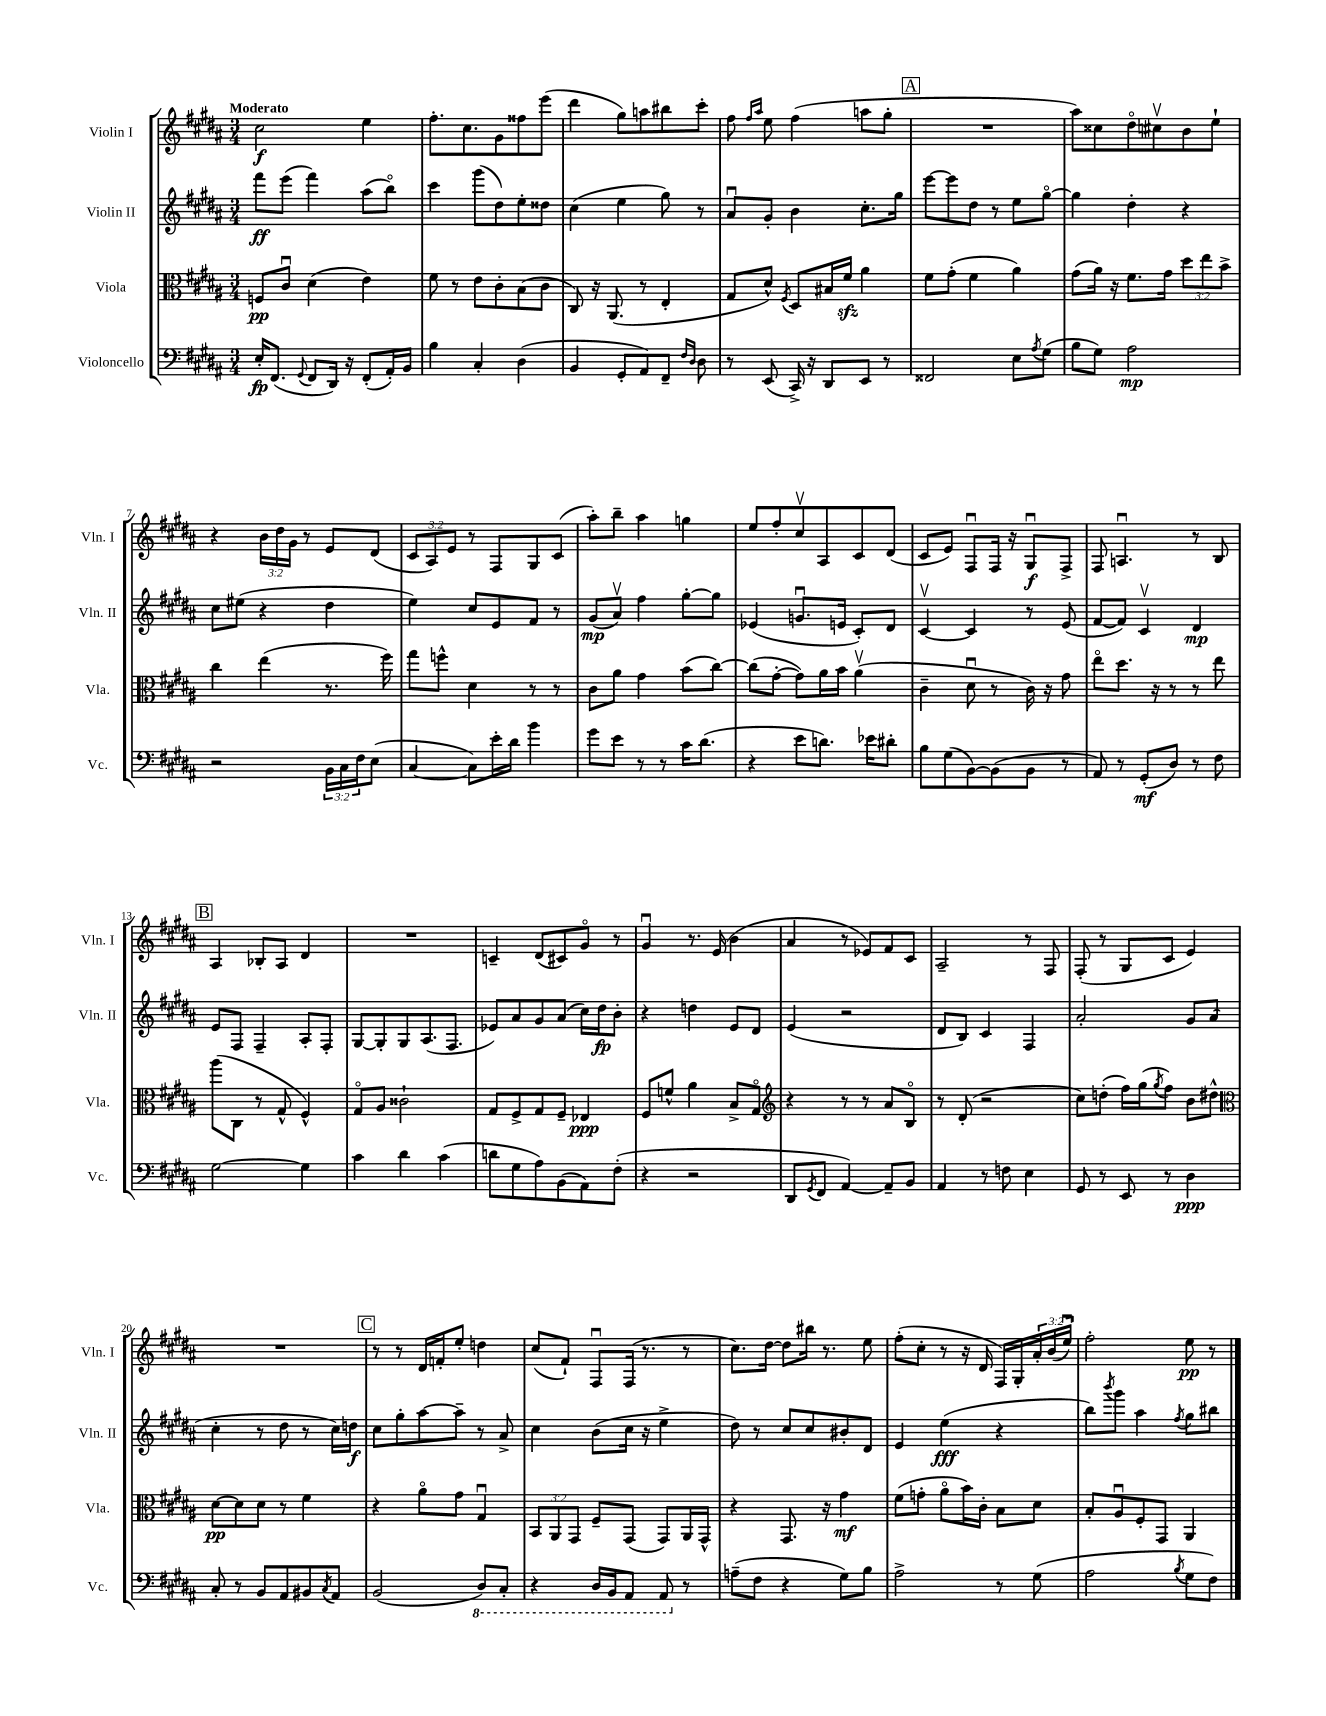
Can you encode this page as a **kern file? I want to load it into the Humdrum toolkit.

**kern	**dynam	**kern	**dynam	**kern	**dynam	**kern	**dynam
*part4	*part4	*part3	*part3	*part2	*part2	*part1	*part1
*staff4	*staff4	*staff3	*staff3	*staff2	*staff2	*staff1	*staff1
*I"Violoncello	*	*I"Viola	*	*I"Violin II	*	*I"Violin I	*
*I'Vc.	*	*I'Vla.	*	*I'Vln. II	*	*I'Vln. I	*
*clefF4	*	*clefC3	*	*clefG2	*	*clefG2	*
*k[f#c#g#d#a#]	*	*k[f#c#g#d#a#]	*	*k[f#c#g#d#a#]	*	*k[f#c#g#d#a#]	*
*M3/4	*	*M3/4	*	*M3/4	*	*M3/4	*
=1	=1	=1	=1	=1	=1	=1	=1
!	!	!	!	!	!	!LO:TX:a:B:t=Moderato	!
16E'/KL	fp	8Fn/L	pp	8fff#\L	ff	2cc#\	f
(8.FF#/J	.	.	.	.	.	.	.
.	.	8c#u/J	.	(8eee\J	.	.	.
8qqGG#/	.	.	.	.	.	.	.
8FF#/L	.	(4d#\	.	4fff#\)	.	.	.
16DD#/Jk)	.	.	.	.	.	.	.
16r	.	.	.	.	.	.	.
(8FF#'/L	.	4e\)	.	(8aa#\L	.	4ee\	.
16AA#'/L)	.	.	.	8bb\J)	.	.	.
16BB/JJ	.	.	.	.	.	.	.
=2	=2	=2	=2	=2	=2	=2	=2
4B\	.	8f#\	.	4ccc#\	.	8.ff#'\L	.
.	.	8r	.	.	.	.	.
.	.	.	.	.	.	8.cc#\	.
4C#'/	.	8e\L	.	(8ggg#\L	.	.	.
.	.	8c#'\	.	8dd#\)	.	8g#\	.
(4D#\	.	(8B\	.	8ee'\	.	8ff##X\	.
.	.	8c#\J	.	8dd##X\J	.	(8eee\J	.
=3	=3	=3	=3	=3	=3	=3	=3
4BB/	.	8C#/)	.	(4cc#\	.	4ddd#\	.
.	.	16r	.	.	.	.	.
.	.	(8.AA#/	.	.	.	.	.
8GG#'/L	.	.	.	4ee\	.	8gg#\L)	.
8AA#/)	.	8r	.	.	.	8aan\	.
8FF#~/J	.	4E'/	.	8gg#\)	.	8bb#X\	.
16qqF#/LL	.	.	.	.	.	.	.
16qqD#/JJ	.	.	.	.	.	.	.
8D#\	.	.	.	8r	.	8ccc#'\J	.
=4	=4	=4	=4	=4	=4	=4	=4
8r	.	8G#/L	.	8a#u/L	.	8ff#\	.
.	.	.	.	.	.	16qqff#/LL	.
.	.	.	.	.	.	16qqaa#/JJ	.
(8EE/	.	8d#^^/J)	.	8g#'/J	.	8ee\	.
.	.	8qF#/	.	.	.	.	.
16CC#^/)	.	8D#/L	.	4b\	.	(4ff#\	.
16r	.	.	.	.	.	.	.
8DD#/L	.	16B#X/L	.	.	.	.	.
.	.	16f#zz/JJ	.	.	.	.	.
8EE/J	.	4a#\	.	8.cc#'\L	.	8aan\L	.
8r	.	.	.	.	.	8gg#'\J	.
.	.	.	.	16gg#\Jk	.	.	.
!!LO:REH:place=s1:t=A
=5	=5	=5	=5	=5	=5	=5	=5
2FF##X/	.	8f#\L	.	[8eee\L	.	2.r	.
.	.	(8g#'\J	.	8eee\]	.	.	.
.	.	4f#\	.	8dd#\J	.	.	.
.	.	.	.	8r	.	.	.
8E\L	.	4a#\)	.	8ee\L	.	.	.
8qA#/	.	.	.	.	.	.	.
(8G#\J	.	.	.	[8gg#\J	.	.	.
=6	=6	=6	=6	=6	=6	=6	=6
8B\L	.	(8g#\L	.	4gg#\]	.	8aa#\L)	.
8G#\J)	.	16a#\Jk)	.	.	.	8cc##X\	.
.	.	16r	.	.	.	.	.
2A#\	mp	8.f#\L	.	4dd#'\	.	8dd#\	.
.	.	.	.	.	.	8cc#Xv\	.
.	.	16g#\Jk	.	.	.	.	.
.	.	12dd#\L	.	4r	.	8b\	.
.	.	12ee\	.	.	.	.	.
.	.	.	.	.	.	8ee`\J	.
.	.	12b^\J	.	.	.	.	.
!!LO:LB:g=z
=7	=7	=7	=7	=7	=7	=7	=7
2r	.	4cc#\	.	8cc#\L	.	4r	.
.	.	.	.	(8ee#X\J	.	.	.
.	.	(4ee\	.	4r	.	24b\LL	.
.	.	.	.	.	.	24dd#\	.
.	.	.	.	.	.	24g#\JJ	.
.	.	.	.	.	.	8r	.
24BB\LL	.	8.r	.	4dd#\	.	8e/L	.
24C#\	.	.	.	.	.	.	.
24F#\J	.	.	.	.	.	.	.
(8E\J	.	.	.	.	.	(8d#/J	.
.	.	16ff#\)	.	.	.	.	.
=8	=8	=8	=8	=8	=8	=8	=8
[4C#/	.	8gg#\L	.	4ee\)	.	12c#/L	.
.	.	.	.	.	.	12A#/)	.
.	.	8ffn^^\J	.	.	.	.	.
.	.	.	.	.	.	12e/J	.
8C#\L])	.	4d#\	.	8cc#/L	.	8r	.
16e'\L	.	.	.	8e/	.	8F#/L	.
16d#\JJ	.	.	.	.	.	.	.
4b\	.	8r	.	8f#/J	.	8G#/	.
.	.	8r	.	8r	.	(8c#/J	.
=9	=9	=9	=9	=9	=9	=9	=9
8g#\L	.	8c#\L	.	(8g#/L	mp	8aa#'\L)	.
8e\J	.	8a#\J	.	8a#v/J)	.	8bb~\J	.
8r	.	4g#\	.	4ff#\	.	4aa#\	.
8r	.	.	.	.	.	.	.
16c#\KL	.	(8b\L	.	[8gg#'\L	.	4ggn\	.
(8.d#\J	.	.	.	.	.	.	.
.	.	[8cc#\J)	.	8gg#\J]	.	.	.
=10	=10	=10	=10	=10	=10	=10	=10
4r	.	(8cc#\L]	.	(4e-X/	.	8ee/L	.
.	.	[8g#'\J	.	.	.	8ff#'/	.
8e\L	.	8g#\L])	.	8.gnu/L	.	8cc#v/	.
8.dn\J)	.	16a#\L	.	.	.	8A#/	.
.	.	16b\JJ	.	16en/Jk	.	.	.
.	.	(4a#v\	.	8c#'/L)	.	8c#/	.
16e-X\KL	.	.	.	.	.	.	.
8d#X'\J	.	.	.	8d#/J	.	(8d#/J	.
=11	=11	=11	=11	=11	=11	=11	=11
8B\L	.	4c#~\	.	[4c#v/	.	8c#/L	.
(8G#\	.	.	.	.	.	8e/J)	.
[8BB\)	.	8d#u\	.	4c#/]	.	8F#u/L	.
(8BB\]	.	8r	.	.	.	16F#/Jk	.
.	.	.	.	.	.	16r	.
8BB\J	.	16c#\)	.	8r	.	8G#u/L	f
.	.	16r	.	.	.	.	.
8r	.	8g#\	.	(8e/	.	8F#^/J	.
=12	=12	=12	=12	=12	=12	=12	=12
8AA#/)	.	8ee\L	.	[8f#/L	.	8F#/	.
8r	.	8.dd#\J	.	8f#/J])	.	4.Anu/	.
(8GG#'/L	mf	.	.	4c#v/	.	.	.
.	.	16r	.	.	.	.	.
8D#/J)	.	8r	.	.	.	.	.
8r	.	8r	.	4d#/	mp	8r	.
8F#\	.	8ee\	.	.	.	8B/	.
!!LO:LB:g=z
!!LO:REH:place=s1:t=B
=13	=13	=13	=13	=13	=13	=13	=13
[2G#\	.	(8aa#\L	.	8e/L	.	4A#/	.
.	.	8C#\J	.	8F#/J	.	.	.
.	.	8r	.	4F#~/	.	8B-X'/L	.
.	.	8G#^^/	.	.	.	8A#/J	.
4G#\]	.	4F#^^/)	.	8A#'/L	.	4d#/	.
.	.	.	.	8F#'/J	.	.	.
=14	=14	=14	=14	=14	=14	=14	=14
4c#\	.	8G#/L	.	[8G#/L	.	2.r	.
.	.	8A#/J	.	8G#'/]	.	.	.
4d#\	.	2c##X`\	.	8G#/	.	.	.
.	.	.	.	(8.A#/	.	.	.
(4c#\	.	.	.	.	.	.	.
.	.	.	.	8.F#/J	.	.	.
=15	=15	=15	=15	=15	=15	=15	=15
8dn\L	.	8G#/L	.	8e-X/L)	.	4cn~/	.
8G#\	.	8F#^/	.	8a#/	.	.	.
8A#\)	.	8G#/	.	8g#/	.	(8d#/L	.
(8BB\	.	8F#~/J	.	(8a#/J	.	8c#X/)	.
8AA#\)	.	4E-X/	ppp	16cc#\LL)	.	8g#/J	.
.	.	.	.	16dd#\J	fp	.	.
(8F#'\J	.	.	.	8b'\J	.	8r	.
=16	=16	=16	=16	=16	=16	=16	=16
4r	.	8F#/L	.	4r	.	4g#u/	.
.	.	8fn^^/J	.	.	.	.	.
2r	.	4a#\	.	4ddn\	.	8.r	.
.	.	.	.	.	.	(16e/	.
.	.	8B^/L	.	8e/L	.	4b\	.
.	.	8G#/J	.	8d#/J	.	.	.
=17	=17	=17	=17	=17	=17	=17	=17
*	*	*clefG2	*	*	*	*	*
8DD#/L	.	4r	.	(4e/	.	4a#/	.
8qGG#/	.	.	.	.	.	.	.
8FF#/J	.	.	.	.	.	.	.
[4AA#/)	.	8r	.	2r	.	8r	.
.	.	8r	.	.	.	8e-X/L)	.
8AA#~/L]	.	8a#/L	.	.	.	8f#/	.
8BB/J	.	8B/J	.	.	.	8c#/J	.
=18	=18	=18	=18	=18	=18	=18	=18
4AA#/	.	8r	.	8d#/L	.	2A#~/	.
.	.	(8d#'/	.	8B/J)	.	.	.
8r	.	2r	.	4c#/	.	.	.
8Fn\	.	.	.	.	.	.	.
4E\	.	.	.	4F#/	.	8r	.
.	.	.	.	.	.	8F#/	.
=19	=19	=19	=19	=19	=19	=19	=19
8GG#/	.	8cc#\L)	.	2a#'/	.	(8F#'/	.
8r	.	(8ddn'\J	.	.	.	8r	.
8EE/	.	16ff#\LL)	.	.	.	8G#/L	.
.	.	(16gg#\J	.	.	.	.	.
.	.	8qgg#/	.	.	.	.	.
8r	.	8ff#\J)	.	.	.	8c#/J	.
4D#\	ppp	8b\L	.	8g#/L	.	4e/)	.
.	.	8dd#X^^\J	.	(8a#/J	.	.	.
!!LO:LB:g=z
=20	=20	=20	=20	=20	=20	=20	=20
*	*	*clefC3	*	*	*	*	*
8C#'/	.	[8d#\L	pp	4cc#'\	.	2.r	.
8r	.	8d#\]	.	.	.	.	.
8BB/L	.	8d#\J	.	8r	.	.	.
8AA#/	.	8r	.	8dd#\	.	.	.
8BB#X/	.	4f#\	.	8r	.	.	.
8qC#/	.	.	.	.	.	.	.
8AA#/J	.	.	.	16cc#\LL)	.	.	.
.	.	.	.	16ddn\JJ	f	.	.
!!LO:REH:place=s1:t=C
=21	=21	=21	=21	=21	=21	=21	=21
(2BB/	.	4r	.	8cc#\L	.	8r	.
.	.	.	.	8gg#'\	.	8r	.
.	.	8a#\L	.	[8aa#\	.	16d#/LL	.
.	.	.	.	.	.	16fn'/J	.
.	.	8g#\J	.	8aa#~\J]	.	8ee'/J	.
*8ba	*	*	*	*	*	*	*
8DD#/L)	.	4G#u/	.	8r	.	4ddn\	.
8CC#'/J	.	.	.	8a#^/	.	.	.
=22	=22	=22	=22	=22	=22	=22	=22
4r	.	12BB/L	.	4cc#\	.	(8cc#/L	.
.	.	12AA#/	.	.	.	.	.
.	.	.	.	.	.	8f#`/J)	.
.	.	12GG#/J	.	.	.	.	.
16DD#/LL	.	8F#~/L	.	(8b\L	.	8F#u/L	.
16BBB/J	.	.	.	.	.	.	.
8AAA#/J	.	(8GG#/J	.	16cc#\Jk	.	(16F#/Jk	.
.	.	.	.	16r	.	8.r	.
8AAA#/	.	8GG#/L)	.	4ee^\	.	.	.
*X8ba	*	*	*	*	*	*	*
8r	.	16AA#/L	.	.	.	8r	.
.	.	16GG#^^/JJ	.	.	.	.	.
=23	=23	=23	=23	=23	=23	=23	=23
(8An~\L	.	4r	.	8dd#\)	.	8.cc#\L)	.
8F#\J	.	.	.	8r	.	.	.
.	.	.	.	.	.	[16dd#\Jk	.
4r	.	8.GG#/	.	8cc#/L	.	8dd#\L]	.
.	.	.	.	8cc#/	.	16bb#X\Jk	.
.	.	16r	.	.	.	8.r	.
8G#\L)	.	4g#\	mf	8b#X'/	.	.	.
8B\J	.	.	.	8d#/J	.	8ee\	.
=24	=24	=24	=24	=24	=24	=24	=24
2A#^\	.	(8f#\L	.	4e/	.	(8ff#'\L	.
.	.	8gn'\J	.	.	.	8cc#'\J	.
.	.	8a#\L	.	(4ee\	fff	8r	.
.	.	16b\L)	.	.	.	16r	.
.	.	16c#'\JJ	.	.	.	16d#/	.
8r	.	8B\L	.	4r	.	16F#/LL)	.
.	.	.	.	.	.	16G#'/	.
(8G#\	.	8d#\J	.	.	.	24a#'/	.
.	.	.	.	.	.	(24b/	.
.	.	.	.	.	.	24eeu/JJ)	.
=25	=25	=25	=25	=25	=25	=25	=25
2A#\	.	8B'/L	.	8bb\L)	.	2ff#'\	.
.	.	.	.	8qbbb/	.	.	.
.	.	8A#u/	.	8ggg#\J	.	.	.
.	.	8F#'/	.	4aa#\	.	.	.
.	.	8GG#/J	.	.	.	.	.
8qB/	.	.	.	8qff#/	.	.	.
8G#\L	.	4AA#/	.	8gg#\L	.	8ee\	pp
8F#\J)	.	.	.	8bb#X\J	.	8r	.
==	==	==	==	==	==	==	==
*-	*-	*-	*-	*-	*-	*-	*-
